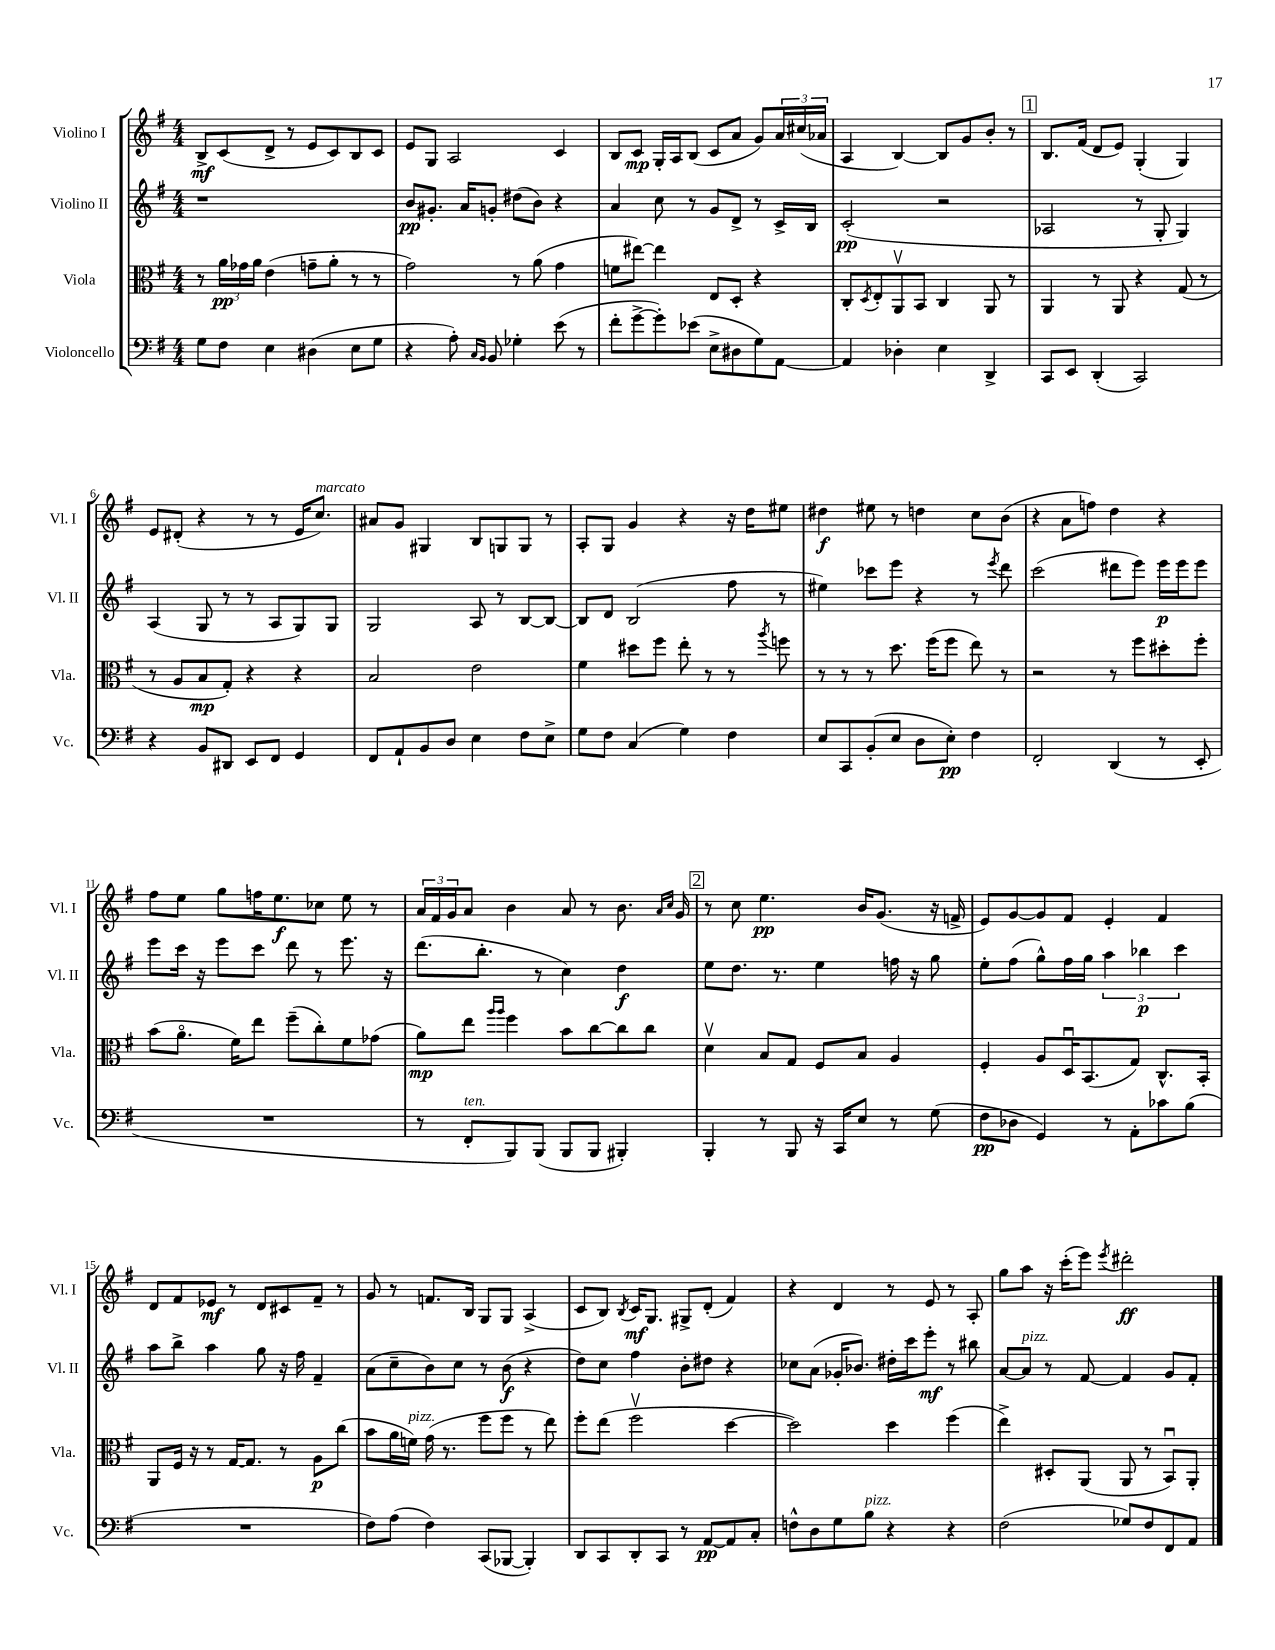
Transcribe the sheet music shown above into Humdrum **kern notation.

**kern	**dynam	**kern	**dynam	**kern	**dynam	**kern	**dynam
*part4	*part4	*part3	*part3	*part2	*part2	*part1	*part1
*staff4	*staff4	*staff3	*staff3	*staff2	*staff2	*staff1	*staff1
*I"Violoncello	*	*I"Viola	*	*I"Violino II	*	*I"Violino I	*
*I'Vc.	*	*I'Vla.	*	*I'Vl. II	*	*I'Vl. I	*
*clefF4	*	*clefC3	*	*clefG2	*	*clefG2	*
*k[f#]	*	*k[f#]	*	*k[f#]	*	*k[f#]	*
*M4/4	*	*M4/4	*	*M4/4	*	*M4/4	*
=1	=1	=1	=1	=1	=1	=1	=1
8G\L	.	8r	.	1r	.	8B^/L	mf
8F#\J	.	24a\LL	pp	.	.	(8c/	.
.	.	24g-X\	.	.	.	.	.
.	.	24a\JJ	.	.	.	.	.
4E\	.	(4e\	.	.	.	8d^/J	.
.	.	.	.	.	.	8r	.
(4D#X\	.	8gn~\L	.	.	.	8e/L	.
.	.	8a'\J	.	.	.	8c/)	.
8E\L	.	8r	.	.	.	8B/	.
8G\J	.	8r	.	.	.	8c/J	.
=2	=2	=2	=2	=2	=2	=2	=2
4r	.	2g\)	.	8b/L	pp	8e/L	.
.	.	.	.	8.g#X'/J	.	8G/J	.
8A'\)	.	.	.	.	.	2A/	.
.	.	.	.	16a/KL	.	.	.
16qqC/LL	.	.	.	.	.	.	.
16qqBB/JJ	.	.	.	.	.	.	.
8BB/	.	.	.	8gn'/J	.	.	.
4G-X'\	.	8r	.	(8dd#X\L	.	.	.
.	.	(8a\	.	8b\J)	.	.	.
(8e\	.	4g\	.	4r	.	4c/	.
8r	.	.	.	.	.	.	.
=3	=3	=3	=3	=3	=3	=3	=3
8f#'\L	.	8fn\L	.	4a/	.	8B/L	.
[8g^\	.	[8ee#X\J)	.	.	.	8c/J	mp
8g'\])	.	4ee#\]	.	8cc\	.	16G'/LL	.
.	.	.	.	.	.	16A/J	.
(8e-X\J	.	.	.	8r	.	(8B/J	.
8E^\L	.	8E/L	.	8g/L	.	8c/L	.
8D#X\	.	8D'/J	.	8d^/J	.	8a/J	.
8G\)	.	4r	.	8r	.	8g/L)	.
[8AA\J	.	.	.	16c^/LL	.	24a/L	.
.	.	.	.	.	.	(24cc#X/	.
.	.	.	.	16B/JJ	.	.	.
.	.	.	.	.	.	24a-X/JJ	.
=4	=4	=4	=4	=4	=4	=4	=4
4AA/]	.	8C'/L	.	(2c'/	pp	4A/	.
.	.	8qD/	.	.	.	.	.
.	.	8E'/	.	.	.	.	.
4D-X'\	.	8AAv/	.	.	.	[4B/)	.
.	.	8BB/J	.	.	.	.	.
4E\	.	4C/	.	2r	.	8B/L]	.
.	.	.	.	.	.	8g/	.
4DD^/	.	8AA/	.	.	.	8b'/J	.
.	.	8r	.	.	.	8r	.
!!LO:REH:place=s1:t=1
=5	=5	=5	=5	=5	=5	=5	=5
8CC/L	.	4AA/	.	2A-X/	.	8.B/L	.
8EE/J	.	.	.	.	.	.	.
.	.	.	.	.	.	(16f#/Jk	.
(4DD'/	.	8r	.	.	.	8d/L	.
.	.	8AA/	.	.	.	8e/J)	.
2CC/)	.	4r	.	8r	.	(4G'/	.
.	.	.	.	8G'/	.	.	.
.	.	(8G/	.	4G/)	.	4G/)	.
.	.	8r	.	.	.	.	.
!!LO:LB:g=z
=6	=6	=6	=6	=6	=6	=6	=6
4r	.	8r	.	(4A/	.	8e/L	.
.	.	8A/L	.	.	.	(8d#X'/J	.
8BB/L	.	8B/	mp	8G/	.	4r	.
8DD#X/J	.	8G'/J)	.	8r	.	.	.
8EE/L	.	4r	.	8r	.	8r	.
8FF#/J	.	.	.	8A/L	.	8r	.
4GG/	.	4r	.	8G/)	.	16e/KL	.
!	!	!	!	!	!	!LO:TX:a:i:t=marcato	!
.	.	.	.	.	.	8.cc/J)	.
.	.	.	.	8G/J	.	.	.
=7	=7	=7	=7	=7	=7	=7	=7
8FF#/L	.	2B/	.	2G/	.	8a#X/L	.
8AA`/	.	.	.	.	.	8g/J	.
8BB/	.	.	.	.	.	4G#X/	.
8D/J	.	.	.	.	.	.	.
4E\	.	2e\	.	8A/	.	8B/L	.
.	.	.	.	8r	.	8Gn/	.
8F#\L	.	.	.	[8B/L	.	8G/J	.
8E^\J	.	.	.	8B/J_	.	8r	.
=8	=8	=8	=8	=8	=8	=8	=8
8G\L	.	4f#\	.	8B/L]	.	8A'/L	.
8F#\J	.	.	.	8d/J	.	8G/J	.
(4C/	.	8dd#X\L	.	(2B/	.	4g/	.
.	.	8ff#\J	.	.	.	.	.
4G\)	.	8ee'\	.	.	.	4r	.
.	.	8r	.	.	.	.	.
4F#\	.	8r	.	8ff#\	.	16r	.
.	.	.	.	.	.	16dd\KL	.
.	.	8qaa/	.	.	.	.	.
.	.	8ffn\	.	8r	.	8ee#X\J	.
=9	=9	=9	=9	=9	=9	=9	=9
8E/L	.	8r	.	4ee#X\)	.	4dd#X\	f
8CC/	.	8r	.	.	.	.	.
(8BB'/	.	8r	.	8ccc-X\L	.	8ee#X\	.
8E/J	.	8.dd\	.	8eee\J	.	8r	.
8D\L	.	.	.	4r	.	4ddn\	.
.	.	(16ff#\KL	.	.	.	.	.
8E'\J)	pp	8ff#\J	.	.	.	.	.
4F#\	.	8ee\)	.	8r	.	8cc\L	.
.	.	.	.	8qeee/	.	.	.
.	.	8r	.	8ddd\	.	(8b\J	.
=10	=10	=10	=10	=10	=10	=10	=10
2FF#'/	.	2r	.	(2ccc\	.	4r	.
.	.	.	.	.	.	8a\L	.
.	.	.	.	.	.	8ffn\J)	.
(4DD/	.	8r	.	8ddd#X\L	.	4dd\	.
.	.	8ff#\L	.	8eee\J)	.	.	.
8r	.	8dd#X'\	.	16eee\LL	p	4r	.
.	.	.	.	16eee\J	.	.	.
8EE'/	.	8ff#'\J	.	8eee\J	.	.	.
!!LO:LB:g=z
=11	=11	=11	=11	=11	=11	=11	=11
1r	.	(8b\L	.	8eee\L	.	8ff#\L	.
.	.	8.a\J	.	16ccc\Jk	.	8ee\J	.
.	.	.	.	16r	.	.	.
.	.	.	.	8eee\L	.	8gg\L	.
.	.	16f#\KL)	.	.	.	.	.
.	.	8ee\J	.	8ccc\J	.	16ffn\K	.
.	.	.	.	.	.	8.ee\	f
.	.	(8ff#~\L	.	8ddd\	.	.	.
.	.	8cc'\)	.	8r	.	8cc-X\J	.
.	.	8f#\	.	8.eee\	.	8ee\	.
.	.	(8g-X\J	.	.	.	8r	.
.	.	.	.	16r	.	.	.
=12	=12	=12	=12	=12	=12	=12	=12
8r	.	8a\L)	mp	(8.ddd\L	.	24a/LL	.
.	.	.	.	.	.	24f#/	.
.	.	.	.	.	.	24g/J	.
!LO:TX:a:i:t=ten.	!	!	!	!	!	!	!
8FF#'/L	.	8ee\J	.	.	.	8a/J	.
.	.	.	.	8.bb'\J	.	.	.
.	.	16qqaa/LL	.	.	.	.	.
.	.	16qqaa/JJ	.	.	.	.	.
8BBB/)	.	4ff#\	.	.	.	4b\	.
(8BBB/J	.	.	.	8r	.	.	.
8BBB/L	.	8b\L	.	4cc\)	.	8a/	.
8BBB/J	.	[8cc\	.	.	.	8r	.
4BBB#X'/)	.	8cc\]	.	4dd\	f	8.b\	.
.	.	8cc\J	.	.	.	.	.
.	.	.	.	.	.	16qqa/LL	.
.	.	.	.	.	.	16qqcc/JJ	.
.	.	.	.	.	.	16g/	.
!!LO:REH:place=s1:t=2
=13	=13	=13	=13	=13	=13	=13	=13
4BBB'/	.	4dv\	.	8ee\L	.	8r	.
.	.	.	.	8.dd\J	.	8cc\	.
8r	.	8B/L	.	.	.	4.ee\	pp
.	.	.	.	8.r	.	.	.
8BBB/	.	8G/J	.	.	.	.	.
16r	.	8F#/L	.	4ee\	.	.	.
16CC/KL	.	.	.	.	.	.	.
8E/J	.	8B/J	.	.	.	16b/KL	.
.	.	.	.	.	.	(8.g/J	.
8r	.	4A/	.	16ffn\	.	.	.
.	.	.	.	16r	.	.	.
(8G\	.	.	.	8gg\	.	16r	.
.	.	.	.	.	.	16fn^/	.
=14	=14	=14	=14	=14	=14	=14	=14
8F#\L	pp	4F#'/	.	8ee'\L	.	8e/L)	.
8D-X\J	.	.	.	(8ff#\J	.	[8g/	.
4GG/)	.	8A/L	.	8gg^^\L)	.	8g/]	.
.	.	16Du/K	.	16ff#\L	.	8f#/J	.
.	.	(8.BB/	.	16gg\JJ	.	.	.
8r	.	.	.	6aa\	.	4e'/	.
8AA'\L	.	8G/J)	.	.	.	.	.
.	.	.	.	6bb-X\	p	.	.
8c-X\	.	8.C^^/L	.	.	.	4f#/	.
.	.	.	.	6ccc\	.	.	.
(8B\J	.	.	.	.	.	.	.
.	.	16BB'/Jk	.	.	.	.	.
!!LO:LB:g=z
=15	=15	=15	=15	=15	=15	=15	=15
1r	.	8AA/L	.	8aa\L	.	8d/L	.
.	.	16F#/Jk	.	8bb^\J	.	8f#/	.
.	.	16r	.	.	.	.	.
.	.	8r	.	4aa\	.	8e-X/J	mf
.	.	[16G/KL	.	.	.	8r	.
.	.	8.G/J]	.	.	.	.	.
.	.	.	.	8gg\	.	8d/L	.
.	.	8r	.	16r	.	8c#X/	.
.	.	.	.	16ff#\	.	.	.
.	.	8A\L	p	4f#~/	.	8f#~/J	.
.	.	(8cc\J	.	.	.	8r	.
=16	=16	=16	=16	=16	=16	=16	=16
8F#\L)	.	8b\L	.	(8a\L	.	8g/	.
(8A\J	.	16a\L	.	8cc~\	.	8r	.
!	!	!LO:TX:a:i:t=pizz.	!	!	!	!	!
.	.	16fn\JJ)	.	.	.	.	.
4F#\)	.	(16g\	.	8b\)	.	8.fn/L	.
.	.	8.r	.	.	.	.	.
.	.	.	.	8cc\J	.	.	.
.	.	.	.	.	.	16B/Jk	.
(8CC/L	.	8ff#\L	.	8r	.	8G/L	.
[8BBB-X/J	.	8ff#\J	.	(8b\	f	8G/J	.
4BBB-'/])	.	8r	.	4r	.	(4A^/	.
.	.	8ee\)	.	.	.	.	.
=17	=17	=17	=17	=17	=17	=17	=17
8DD/L	.	8ff#'\L	.	8dd\L)	.	8c/L	.
8CC/	.	(8ee\J	.	8cc\J	.	8B/J)	.
.	.	.	.	.	.	8qB/	.
8DD'/	.	2ff#v\	.	4ff#\	.	16c/KL	mf
.	.	.	.	.	.	8.G/J	.
8CC/J	.	.	.	.	.	.	.
8r	.	.	.	8b'\L	.	8G#X^/L	.
[8AA/L	pp	.	.	8dd#X\J	.	(8d'/J	.
8AA/]	.	[4dd\	.	4r	.	4f#/)	.
8C'/J	.	.	.	.	.	.	.
=18	=18	=18	=18	=18	=18	=18	=18
8Fn^^\L	.	2dd\])	.	8cc-X\L	.	4r	.
8D\	.	.	.	(8a\J	.	.	.
8G\	.	.	.	16g-X'/KL	.	4d/	.
.	.	.	.	8.b-X/J)	.	.	.
!LO:TX:a:i:t=pizz.	!	!	!	!	!	!	!
8B\J	.	.	.	.	.	.	.
4r	.	4dd\	.	16dd#X'\LL	.	8r	.
.	.	.	.	16ccc\J	.	.	.
.	.	.	.	8eee'\J	mf	8e/	.
4r	.	(4ff#\	.	8r	.	8r	.
.	.	.	.	8bb#X\	.	8A'/	.
=19	=19	=19	=19	=19	=19	=19	=19
(2F#\	.	4ee^\)	.	[8a/L	.	8gg\L	.
!	!	!	!	!LO:TX:a:i:t=pizz.	!	!	!
.	.	.	.	8a/J]	.	8aa\J	.
.	.	8D#X'/L	.	8r	.	16r	.
.	.	.	.	.	.	(16ccc'\KL	.
.	.	(8AA/J	.	[8f#/	.	8eee\J)	.
.	.	.	.	.	.	8qeee/	.
8G-X/L)	.	8AA/	.	4f#/]	.	2ddd#X'\	ff
8F#/	.	8r	.	.	.	.	.
8FF#/	.	8BBu/L)	.	8g/L	.	.	.
8AA/J	.	8AA'/J	.	8f#'/J	.	.	.
==	==	==	==	==	==	==	==
*-	*-	*-	*-	*-	*-	*-	*-
